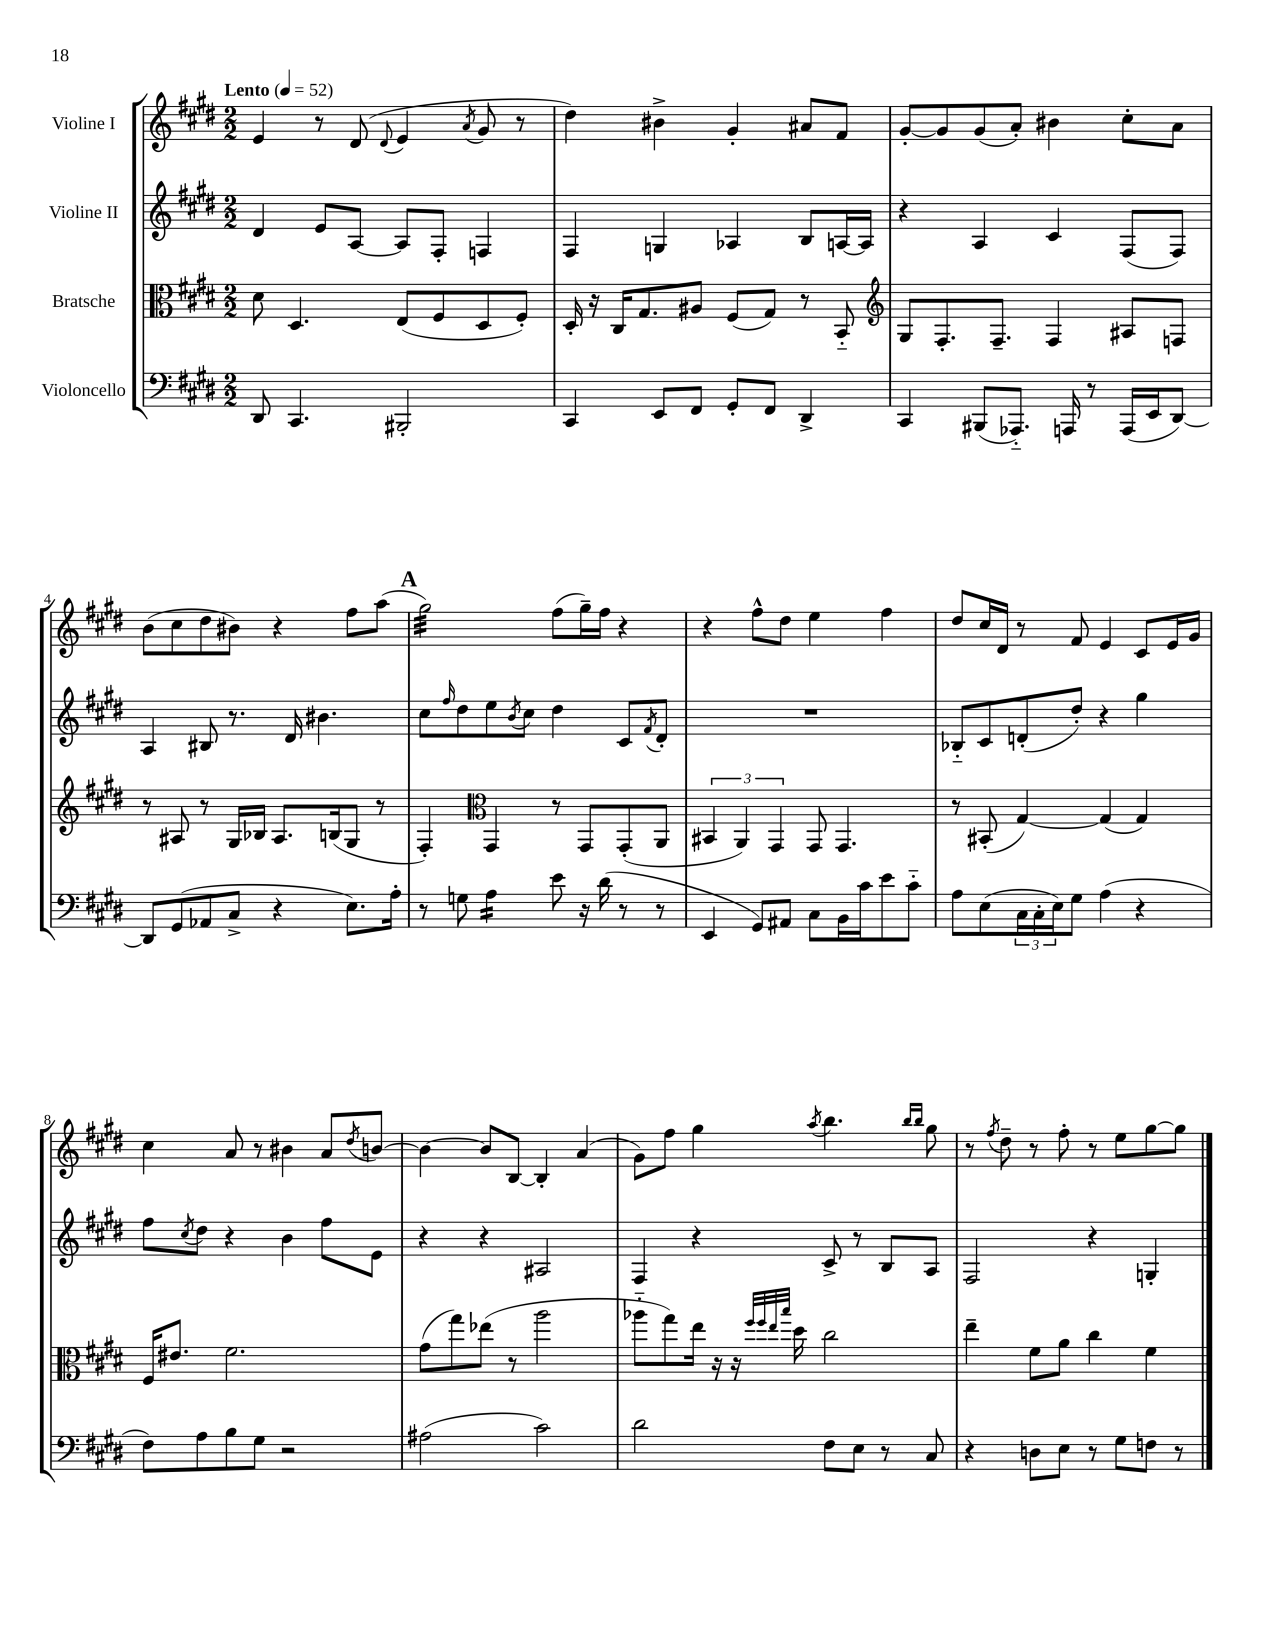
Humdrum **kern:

**kern	**kern	**kern	**kern
*staff4	*staff3	*staff2	*staff1
*clefF4	*clefC3	*clefG2	*clefG2
*k[f#c#g#d#]	*k[f#c#g#d#]	*k[f#c#g#d#]	*k[f#c#g#d#]
*M2/2	*M2/2	*M2/2	*M2/2
*MM52	*MM52	*MM52	*MM52
8DD#	8d#	4d#	4e
4.CC#	4.D#	.	.
.	.	8e	8r
.	.	[8A	(8d#
.	.	.	8qqd#
2BBB#'	(8E	8A]	4e
.	8F#	8F#'	.
.	.	.	8qa
.	8D#	4F	8g#
.	8F#')	.	8r
=	=	=	=
4CC#	16D#'	4F#	4dd#)
.	16r	.	.
.	16C#	.	.
.	8.G#	.	.
8EE	.	4G	4b#^
8FF#	8A#	.	.
8GG#'	(8F#	4A-	4g#'
8FF#	8G#)	.	.
4DD#^	8r	8B	8a#
.	8BB'~	[16A	8f#
.	.	16A]	.
=	=	=	=
*	*clefG2	*	*
4CC#	8G#	4r	[8g#'
.	8.F#'	.	8g#]
(8BBB#	.	4A	(8g#
.	8.F#~	.	.
8.AAA-'~)	.	.	8a')
.	4F#	4c#	4b#
16AAA	.	.	.
8r	.	.	.
(16AAA	8A#	(8F#	8cc#'
16EE	.	.	.
[8DD#)	8F	8F#)	8a
=	=	=	=
8DD#]	8r	4A	(8b
(8GG#	8A#	.	8cc#
8AA-	8r	8B#	8dd#
8C#^	16G#	8.r	8b#)
.	16B-	.	.
4r	8.A#	.	4r
.	.	16d#	.
.	.	4.b#	.
.	(16B	.	.
8.E)	8G#	.	8ff#
.	8r	.	(8aa
16A'	.	.	.
=	=	=	=
8r	4F#')	8cc#	2gg#)
.	.	16qqff#	.
8G	.	8dd#	.
*	*clefC3	*	*
4A	4GG#	8ee	.
.	.	8qb	.
.	.	8cc#	.
8e	8r	4dd#	(8ff#
16r	8GG#	.	16gg#~)
(16d#	.	.	16ff#
8r	(8GG#'	8c#	4r
.	.	8qf#	.
8r	8AA	8d#'	.
=	=	=	=
4EE	6BB#	1r	4r
.	6AA)	.	.
8GG#)	.	.	8ff#^^
.	6GG#	.	.
8AA#	.	.	8dd#
8C#	8GG#	.	4ee
16BB	4.GG#	.	.
16c#	.	.	.
8e	.	.	4ff#
8c#'~	.	.	.
=	=	=	=
8A	8r	8B-'~	8dd#
(8E	(8BB#'	8c#	16cc#
.	.	.	16d#
24C#	[4G#)	(8d'	8r
24C#'	.	.	.
24E)	.	.	.
8G#	.	8dd#')	8f#
(4A	(4G#]	4r	4e
4r	4G#)	4gg#	8c#
.	.	.	16e
.	.	.	16g#
=	=	=	=
8F#)	16F#	8ff#	4cc#
.	8.e#	.	.
.	.	8qcc#	.
8A	.	8dd#	.
8B	2.f#	4r	8a
8G#	.	.	8r
2r	.	4b	4b#
.	.	8ff#	8a
.	.	.	8qdd#
.	.	8e	[8b
=	=	=	=
(2A#	(8g#	4r	4b_
.	8gg#)	.	.
.	(8ee-	4r	8b]
.	8r	.	[8B
2c#)	2aa	2A#	4B']
.	.	.	(4a
=	=	=	=
2d#	8aa-'~	4F#	8g#)
.	8gg#)	.	8ff#
.	16ee	4r	4gg#
.	16r	.	.
.	16r	.	.
.	32qqff#	.	.
.	32qqff#	.	.
.	32qqee	.	.
.	32qqbb	.	.
.	16dd#	.	.
.	.	.	8qaa
8F#	2cc#	8c#^	4.bb
8E	.	8r	.
8r	.	8B	.
.	.	.	16qqbb
.	.	.	16qqbb
8C#	.	8A	8gg#
=	=	=	=
4r	4ee~	2F#	8r
.	.	.	8qff#
.	.	.	8dd#~
8D	8f#	.	8r
8E	8a	.	8ff#'
8r	4cc#	4r	8r
8G#	.	.	8ee
8F	4f#	4G'	[8gg#
8r	.	.	8gg#]
==	==	==	==
*-	*-	*-	*-
